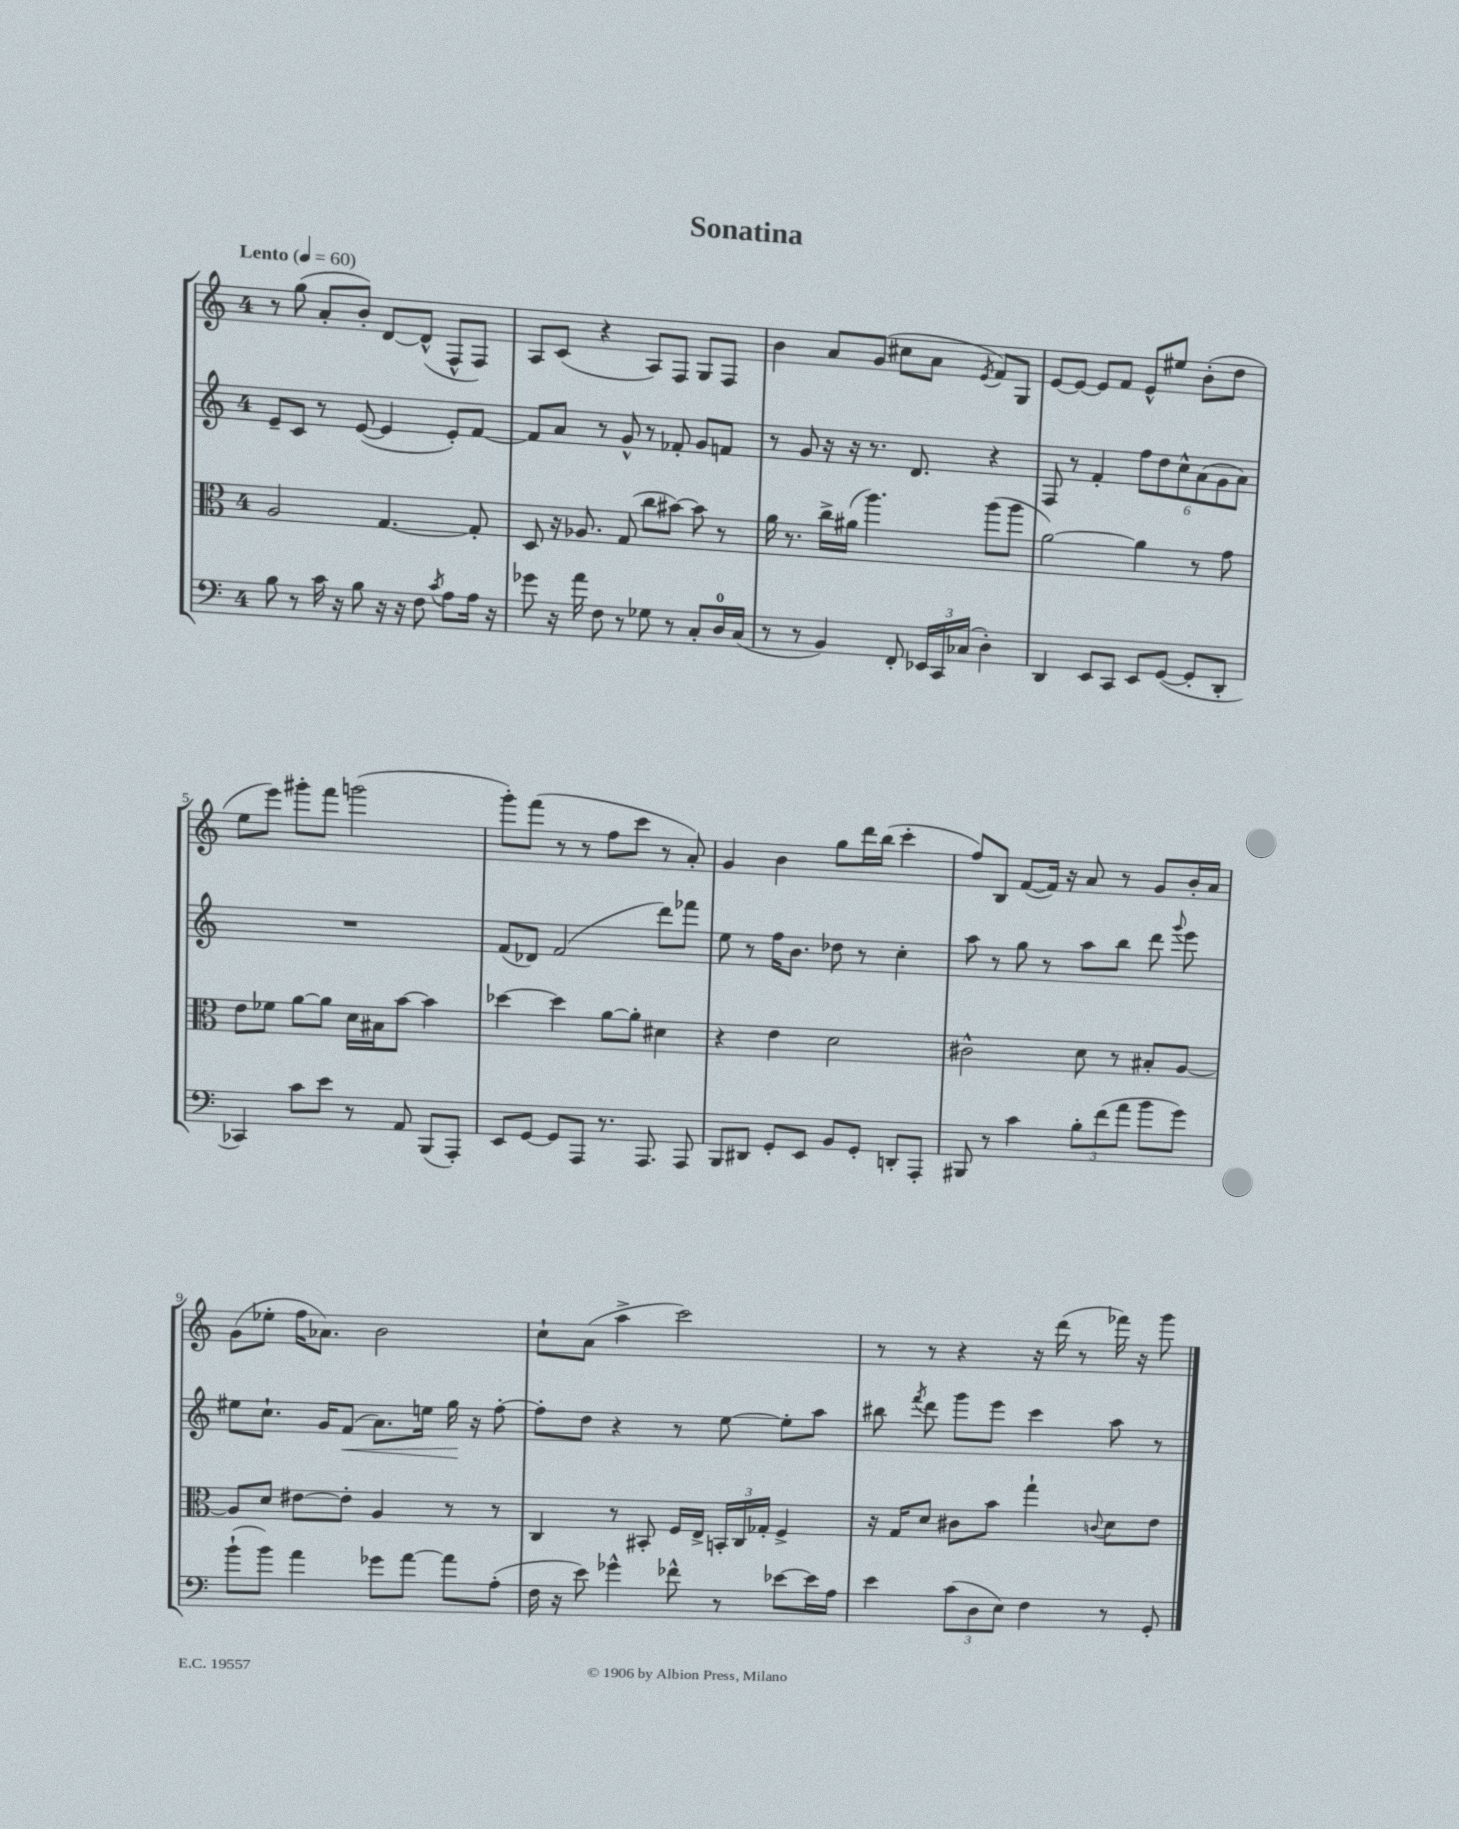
\header { title = "Sonatina" }
<<
\new StaffGroup <<
\new Staff = "s0" {
    \clef treble \key c \major \once \override Staff.TimeSignature.style = #'single-digit \time 4/4 \tempo "Lento" 4 = 60
    \autoBeamOff r8 g''8( a'8[-. b'8]-.) d'8[~ d'8]-^( f8[-^ f8]) |
    a8[ c'8]( r4 a8[) f8] g8[ f8] |
    b'4 a'8[ g'8]( cis''8[ a'8] \acciaccatura { e'8 } f'8[) g8] |
    e'8[~ e'8]~ e'8[ f'8] e'8[-^ eis''8] b'8[-.( d''8] |
    e''8[ e'''8]) gis'''8[-. f'''8] g'''2( |
    g'''8[-.) f'''8]( r8 r8 f''8[ c'''8] r8 a'8-.) |
    g'4 b'4 g''8[ d'''16 b''16]( c'''4-. |
    f''8[) b8] f'8[~( f'16]) r16 a'8 r8 g'8[ b'16-. a'16] |
    g'8[( ees''8]-. f''16[ aes'8.]) b'2 |
    c''8[-! a'8]( a''4-> c'''2) |
    r8 r8 r4 r16 d'''16( r8 fes'''16) r16 g'''8 \bar "|." |
}
\new Staff = "s1" {
    \clef treble \key c \major \once \override Staff.TimeSignature.style = #'single-digit \time 4/4
    \autoBeamOff e'8[-- c'8] r8 e'8~( e'4 e'8[-.) f'8]~ |
    f'8[ a'8] r8 g'8-^ r8 fes'8-. g'8[ f'8] |
    r8 g'8 r16 r16 r8. d'8. r4 |
    f8 r8 f'4-. \tuplet 6/4 { f''8[ d''8 c''8-^ a'8( g'8 a'8]) } |
    R1 |
    f'8[( des'8]) f'2( d'''8[) fes'''8] |
    e''8 r8 f''16[ b'8.] des''8 r8 c''4-. |
    a''8 r8 g''8 r8 a''8[ b''8] d'''8 \appoggiatura { g'''8 } e'''8 |
    eis''8[ c''8.]-! g'16[ f'8]\<( a'8.[) e''16] g''16\! r16 f''8~-. |
    f''8[-. d''8] r4 r8 e''8~ e''8[-. a''8] |
    bis''8 \acciaccatura { f'''8 } d'''8 g'''8[ e'''8] c'''4 a''8 r8 \bar "|." |
}
\new Staff = "s2" {
    \clef alto \key c \major \once \override Staff.TimeSignature.style = #'single-digit \time 4/4
    \autoBeamOff a2 g4.~ g8-. |
    d8 r16 aes8. g8( c''8[ bis'8]~) bis'8 r8 |
    a'16 r8. c''16[-> ais'16]( a''4.) a''8[( a''8] |
    a'2~) a'4 r8 g'8 |
    e'8[ fes'8] a'8[~ a'8] d'16[ bis16 b'8]~ b'4 |
    des''4~ des''4 a'8[~ a'8]-. dis'4 |
    r4 e'4 d'2 |
    cis'2-^ d'8 r8 bis8[-. a8]~ |
    a8[ d'8] eis'8[~ eis'8]-. a4 r8 r8 |
    c4 r8 bis,8-. f16[ e16]-> \tuplet 3/2 { b,16[-. c16 ges16]-. } f4-> |
    r16 g16[ d'8] cis'8[ b'8] g''4-! \appoggiatura { c'8 } d'8[ e'8] \bar "|." |
}
\new Staff = "s3" {
    \clef bass \key c \major \once \override Staff.TimeSignature.style = #'single-digit \time 4/4
    \autoBeamOff b8 r8 c'16 r16 b8 r16 r16 f8 \acciaccatura { c'8 } a8[ a16] r16 |
    ges'8 r16 a'16 f8 r8 ges8 r8 c8[-. d16-0 c16]( |
    r8 r8 b,4) f,8-. \tuplet 3/2 { ees,16[ c,16 ces16]( } d4-.) |
    d,4 e,8[ c,8] e,8[ g,8]~( g,8[-. d,8]-. |
    ces,4) c'8[ e'8] r8 a,8 b,,8[( a,,8]-.) |
    e,8[ g,8]~ g,8[ a,,8] r8. a,,8. a,,8 |
    b,,8[ dis,8] g,8[-. e,8] b,8[ g,8]-. d,8[-. a,,8]-. |
    bis,,8 r8 c'4 \tuplet 3/2 { b8[-. f'8( a'8] } b'8[ g'8]) |
    b'8[-!( b'8]) a'4 ges'8[ a'8]~ a'8[ a8]-.( |
    f16 r16 e'8) ges'4-^ fes'8-^ r8 ees'8[~ ees'16 a16] |
    e'4 \tuplet 3/2 { c'8[( d8 e8]) } f4 r8 g,8-. \bar "|." |
}
>>
>>
